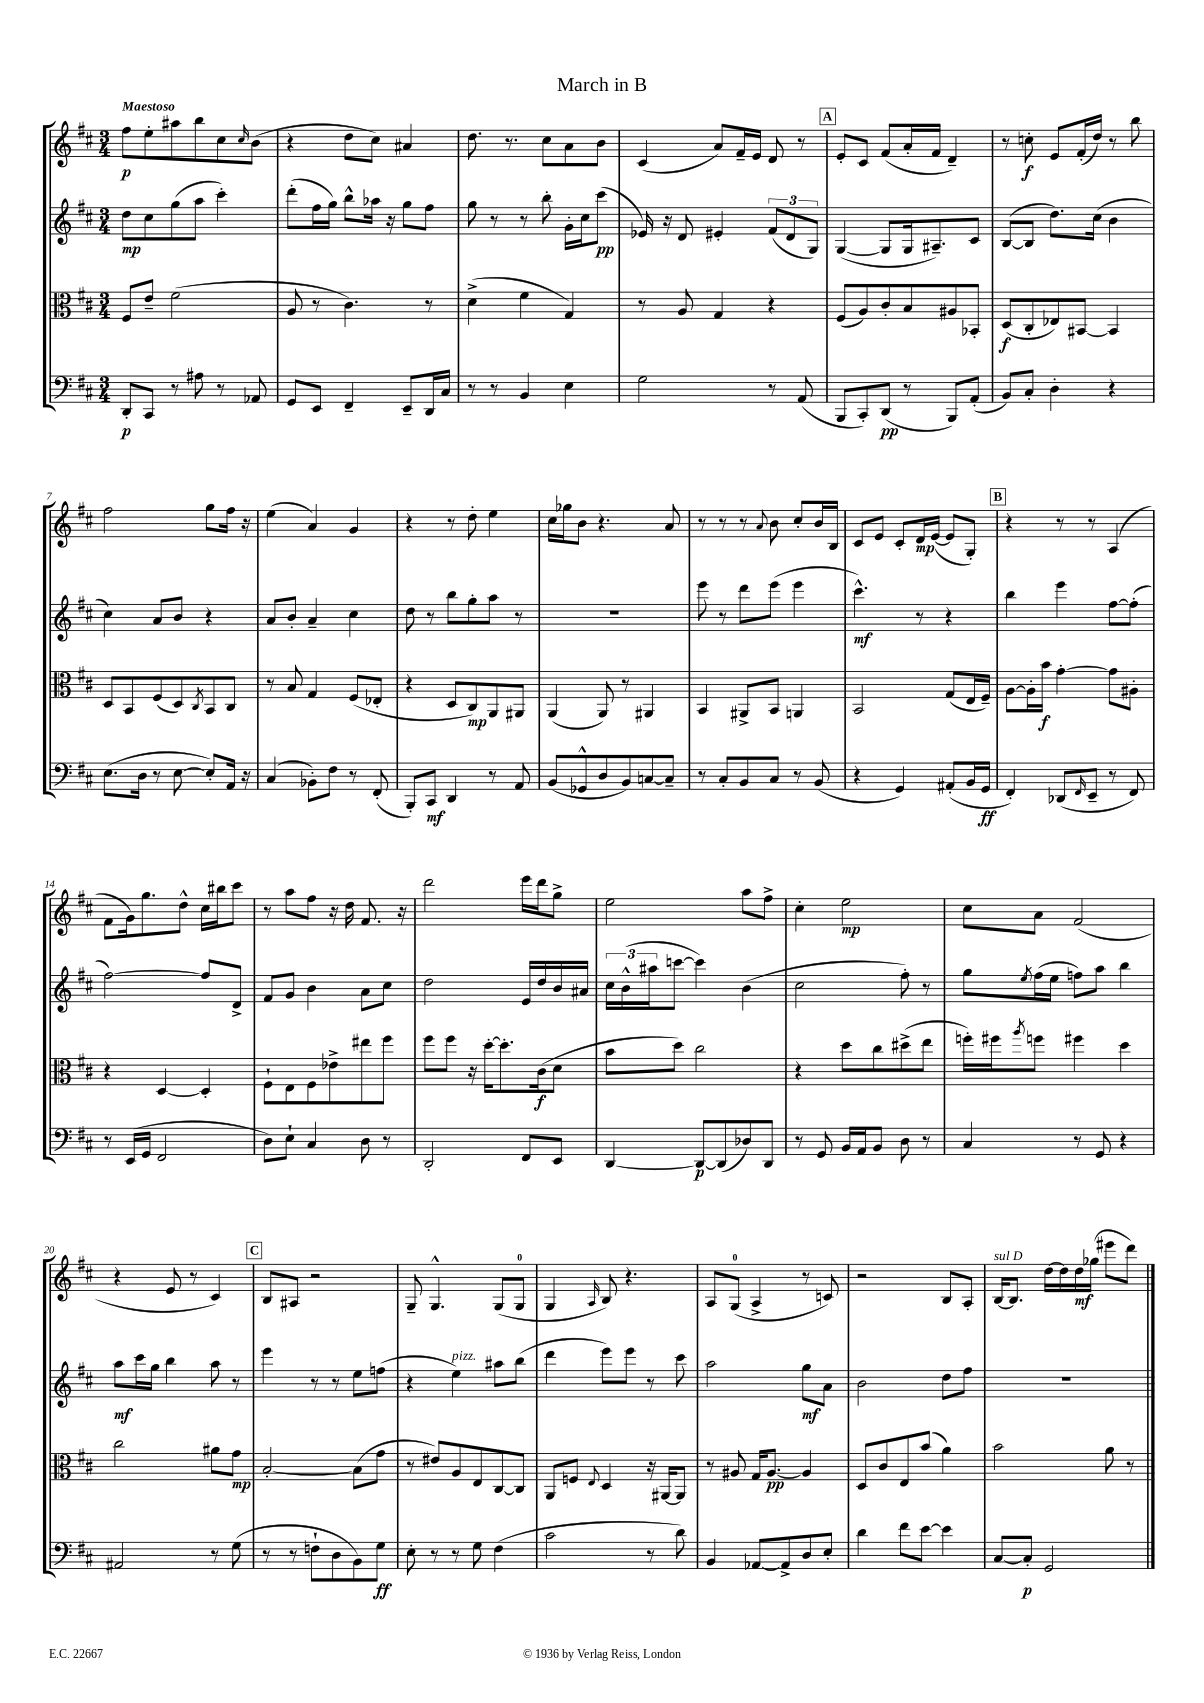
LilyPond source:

\header { title = "March in B" }
<<
\new StaffGroup <<
\new Staff = "s0" {
    \clef treble \key d \major \numericTimeSignature \time 3/4 \tempo "Maestoso"
    fis''8\p e''8-. ais''8 b''8 cis''8 \grace { cis''16 } b'8( |
    r4 d''8 cis''8) ais'4 |
    d''8. r8. cis''8 a'8 b'8 |
    cis'4( a'8) fis'16-- e'16 d'8 r8 |
    \mark \markup { \box "A" } e'8-. cis'8 fis'8( a'16-. fis'16 d'4--) |
    r8 c''8-.\f e'8 fis'16-.( d''16) r8 b''8 |
    fis''2 g''8 fis''16 r16 |
    e''4( a'4) g'4 |
    r4 r8 d''8-. e''4 |
    cis''16 ges''16 b'8 r4. a'8 |
    r8 r8 r8 \appoggiatura { a'8 } b'8 cis''8-. b'16 b16 |
    cis'8 e'8 cis'8-. d'16\mp e'16~( e'8 g8-.) |
    \mark \markup { \box "B" } r4 r8 r8 a4( |
    fis'8 g'16) g''8. d''8-^ cis''16 bis''16 cis'''8 |
    r8 a''8 fis''8 r16 d''16 fis'8. r16 |
    d'''2 e'''16 d'''16 g''8-> |
    e''2 a''8 fis''8-> |
    cis''4-. e''2\mp |
    cis''8 a'8 fis'2( |
    r4 e'8 r8 cis'4) |
    \mark \markup { \box "C" } b8 ais8 r2 |
    g8-- g4.-^ g8( g8-0 |
    g4 \grace { a16 } b8) r4. |
    a8 g8-0( a4-> r8 c'8) |
    r2 b8 a8-. |
    b16~^\markup { \italic "sul D" } b8. d''16~ d''16 d''16\mf ges''16( eis'''8 d'''8) \bar "|." |
}
\new Staff = "s1" {
    \clef treble \key d \major \numericTimeSignature \time 3/4
    d''8\mp cis''8 g''8( a''8 cis'''4-.) |
    d'''8-.( fis''16 g''16) b''8-^ aes''16 r16 g''8 fis''8 |
    g''8 r8 r8 b''8-. g'16-. cis''16 cis'''8\pp( |
    ees'16) r16 d'8 eis'4-. \tuplet 3/2 { fis'8( d'8 g8) } |
    \mark \markup { \box "A" } g4~( g8 g16 ais8.--) cis'8 |
    b8~( b8 d''8.) cis''16( b'4 |
    cis''4) a'8 b'8 r4 |
    a'8 b'8-. a'4-- cis''4 |
    d''8 r8 b''8 g''8-. a''8 r8 |
    R2. |
    e'''8 r8 d'''8 e'''8( e'''4 |
    cis'''4.-^\mf) r8 r4 |
    \mark \markup { \box "B" } b''4 e'''4 fis''8~ fis''8-.( |
    fis''2~) fis''8 d'8-> |
    fis'8 g'8 b'4 a'8 cis''8 |
    d''2 e'16 d''16 b'16 ais'16 |
    \tuplet 3/2 { cis''16 b'16-^( ais''16 } c'''8~ c'''4) b'4( |
    cis''2 fis''8-.) r8 |
    g''8 \acciaccatura { e''8 } fis''16( e''16 f''8) a''8 b''4 |
    a''8\mf cis'''16 g''16 b''4 a''8 r8 |
    \mark \markup { \box "C" } e'''4 r8 r8 e''8 f''8( |
    r4 e''4^\markup { \italic "pizz." }) ais''8 b''8( |
    d'''4 e'''8) e'''8 r8 cis'''8 |
    a''2 g''8\mf a'8 |
    b'2 d''8 fis''8 |
    R2. \bar "|." |
}
\new Staff = "s2" {
    \clef alto \key d \major \numericTimeSignature \time 3/4
    fis8 e'8-- fis'2( |
    a8 r8 cis'4.) r8 |
    d'4->( fis'4 g4) |
    r8 a8 g4 r4 |
    \mark \markup { \box "A" } fis8( a8) cis'8-. b8 ais8 bes,8-. |
    d8\f( cis8-. ees8) bis,8~ bis,4 |
    d8 b,8 fis8( d8) \acciaccatura { cis8 } b,8 cis8 |
    r8 b8 g4 fis8( ees8-. |
    r4 d8 cis8\mp) a,8 ais,8 |
    a,4( a,8) r8 ais,4 |
    b,4 ais,8-> b,8 a,4 |
    b,2 g8( e16 fis16--) |
    \mark \markup { \box "B" } a8~ a16-. b'16\f g'4~-. g'8 ais8-. |
    r4 d4~ d4-. |
    fis8-! e8 fis8 ees'8-> eis''8 fis''8 |
    fis''8 fis''8 r16 d''16~-. d''8.-. cis'16\f( d'8 |
    b'8 d''8) cis''2 |
    r4 d''8 cis''8 dis''8->( e''8 |
    f''16-.) fis''16 \acciaccatura { a''8 } f''8 fis''4 d''4 |
    cis''2 ais'8 g'8\mp |
    \mark \markup { \box "C" } b2~-. b8( g'8 |
    r8 eis'8) a8 e8 cis8~ cis8 |
    a,8 f8 \appoggiatura { e8 } d4 r16 ais,16~ ais,8 |
    r8 ais8 g16 ais8.~\pp ais4 |
    d8 cis'8 e8 b'8( a'4) |
    b'2 a'8 r8 \bar "|." |
}
\new Staff = "s3" {
    \clef bass \key d \major \numericTimeSignature \time 3/4
    d,8-.\p cis,8 r8 ais8 r8 aes,8 |
    g,8 e,8 fis,4-- e,8-- d,16 cis16 |
    r8 r8 b,4 e4 |
    g2 r8 a,8( |
    \mark \markup { \box "A" } b,,8 cis,8-.) d,8\pp( r8 b,,8) a,8-.( |
    b,8) cis8-. d4-. r4 |
    e8.( d16 r8 e8~ e8-.) a,16 r16 |
    cis4( bes,8-.) fis8 r8 fis,8-.( |
    b,,8-.) cis,8\mf d,4 r8 a,8 |
    b,8( ges,8-^ d8 b,8) c8~ c8-- |
    r8 cis8-. b,8 cis8 r8 b,8( |
    r4 g,4) ais,8-.( b,16 g,16\ff |
    \mark \markup { \box "B" } fis,4-.) des,8( \grace { fis,16 } e,8-- r8 fis,8) |
    r8 e,16( g,16 fis,2 |
    d8) e8-! cis4 d8 r8 |
    d,2-. fis,8 e,8 |
    d,4~ d,8~\p d,8( des8) d,8 |
    r8 g,8 b,16 a,16 b,8 d8 r8 |
    cis4 r8 g,8 r4 |
    ais,2 r8 g8( |
    \mark \markup { \box "C" } r8 r8 f8-! d8 b,8) g8\ff |
    e8-. r8 r8 g8 fis4( |
    cis'2 r8 d'8) |
    b,4 aes,8~ aes,8-> d8 e8-. |
    d'4 fis'8 e'8~ e'4 |
    cis8~ cis8-.\p g,2 \bar "|." |
}
>>
>>
